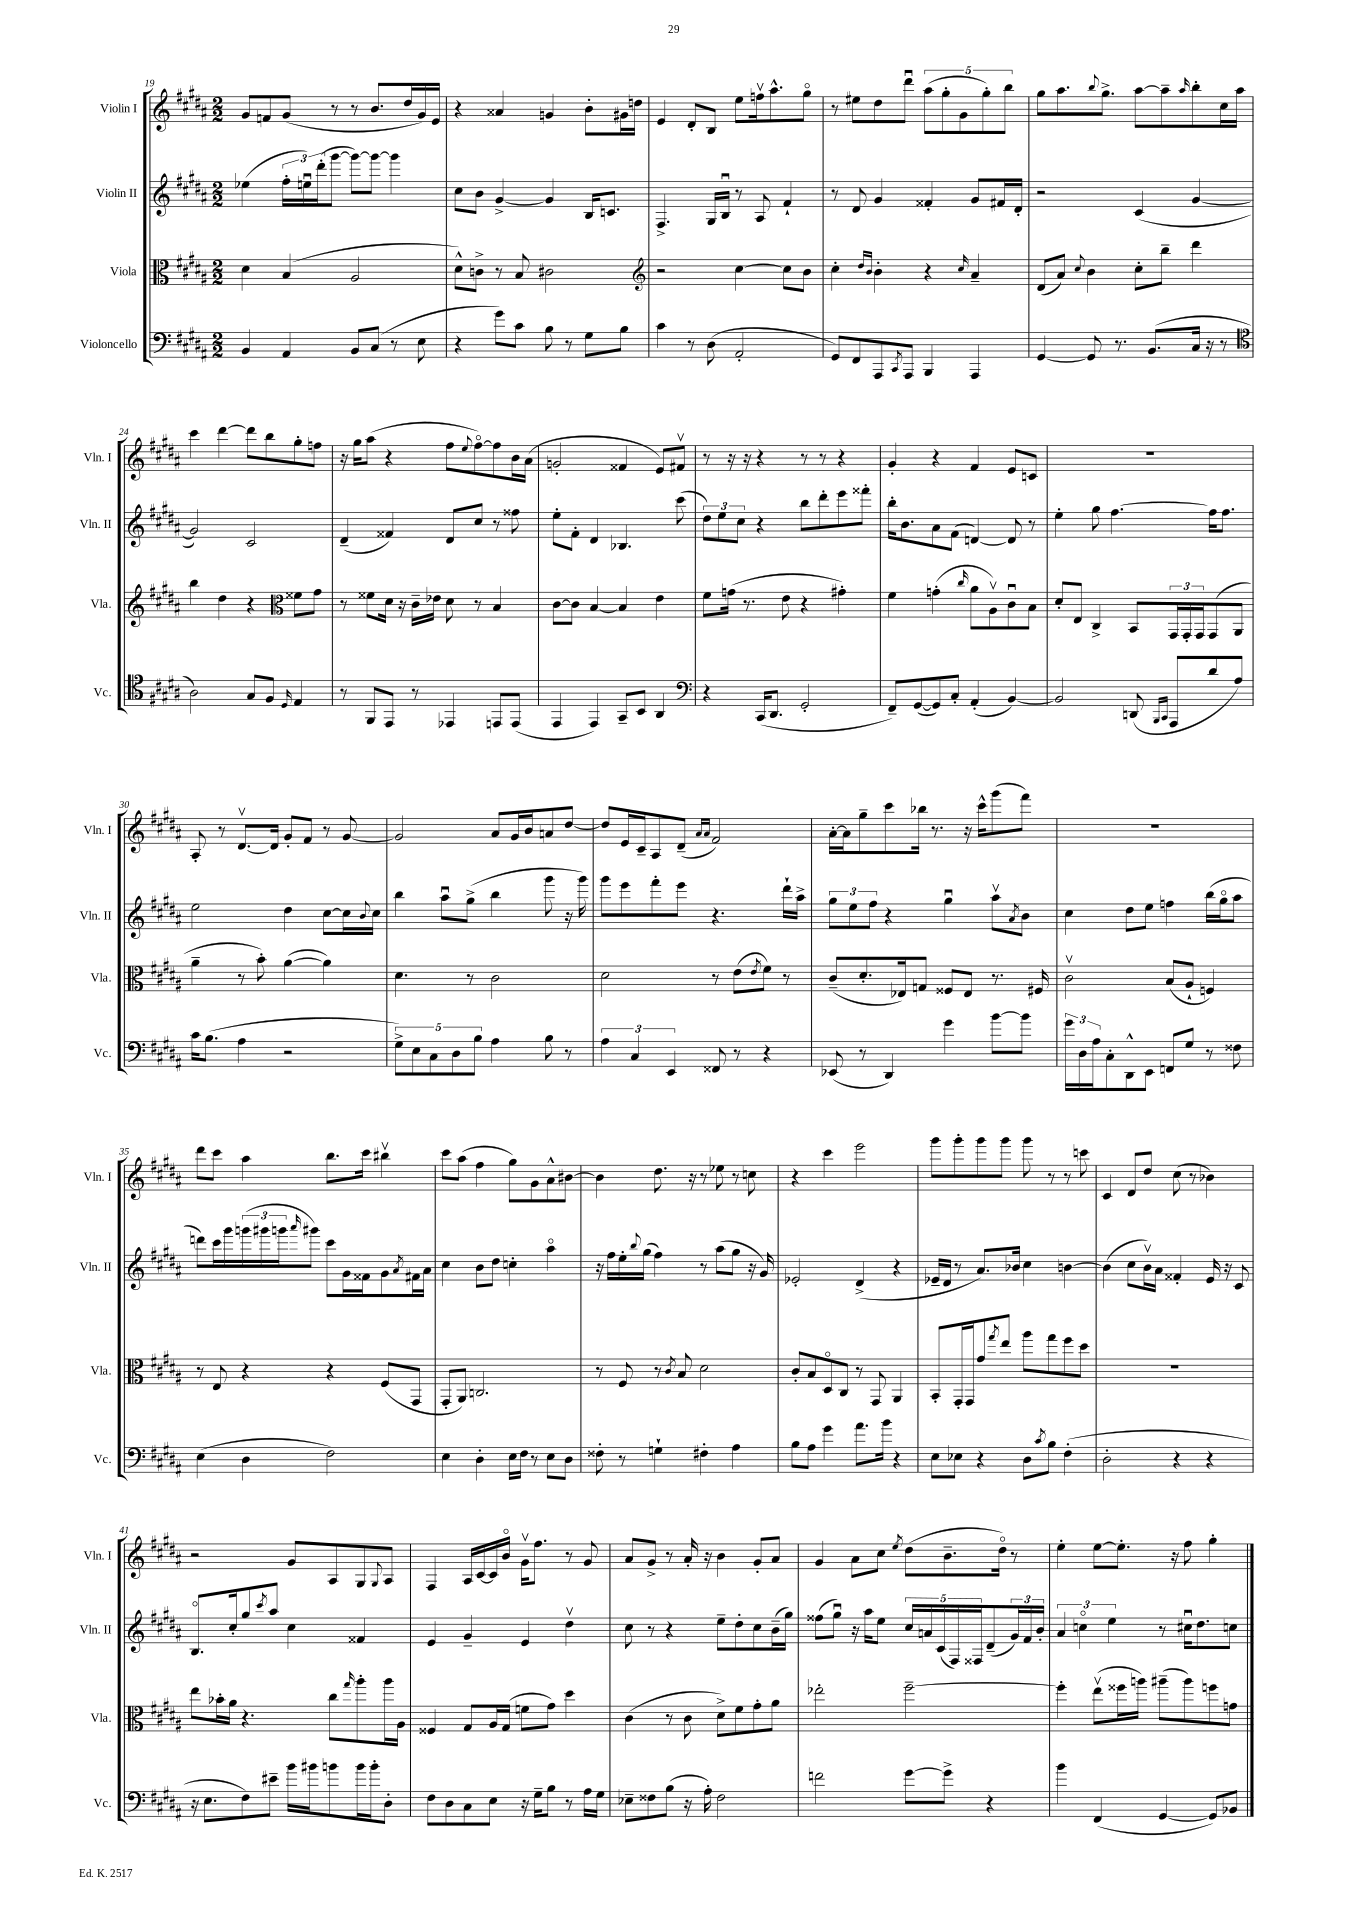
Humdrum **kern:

**kern	**kern	**kern	**kern
*staff4	*staff3	*staff2	*staff1
*clefF4	*clefC3	*clefG2	*clefG2
*k[f#c#g#d#a#]	*k[f#c#g#d#a#]	*k[f#c#g#d#a#]	*k[f#c#g#d#a#]
*M2/2	*M2/2	*M2/2	*M2/2
4BB/	4d#\	(4ee-\	8g#/L
.	.	.	8f/
4AA#/	(4B/	24ff#'\LL	(8g#/J
.	.	24eeu\)	.
.	.	(24ddd#'\J	.
.	.	[8ggg#\J	8r
8BB/L	2A#/	8ggg#\_L)	8r
(8C#/J	.	8ggg#\_J	8.b/L
8r	.	4ggg#\]	.
.	.	.	16dd#/L
8E\	.	.	16g#/)
.	.	.	16e/JJ
=	=	=	=
4r	8d#^^\L)	8cc#\L	4r
.	8c^\J	8b\J	.
8g#\L)	8r	[4g#^/	4a##/
8c#\J	8B/	.	.
8B\	2c#\	4g#/]	4g/
8r	.	.	.
8G#\L	.	16B/LK	8b'\L
.	.	8.c/J	.
8B\J	.	.	16g#\L
.	.	.	16dd\JJ
=	=	=	=
*	*clefG2	*	*
4c#\	2r	4.F#^/	4e/
8r	.	.	8d#'/L
(8D#\	.	16G#/LL	8B/J
.	.	16Bu/JJ	.
2AA#'/	[4cc#\	8r	8ee\L
.	.	8A#/	16ffv\k
.	.	.	8.aa#^^\
.	8cc#\]L	4f#`/	.
.	8b\J	.	8gg#o\J
=	=	=	=
8GG#/L)	4cc#'\	8r	8r
8FF#/	.	8d#/	8ee#\L
.	16qqdd#/LL	.	.
.	16qqb/JJ	.	.
8AAA#/	4b'\	4g#/	8dd#\
8qCC#/	.	.	.
8AAA#/J	.	.	8ddd#u\J
4BBB/	4r	4f##'/	(10aa#\L
.	.	.	10gg#'\
.	.	.	10g#\
.	16qqcc#/	.	.
4AAA#/	4a#~/	8g#/L	.
.	.	.	10gg#'\)
.	.	16f#/L	.
.	.	.	10bb\J
.	.	16d#'/JJ	.
=	=	=	=
[4GG#/	(8d#/L	2r	8gg#\L
.	8a#/J)	.	8.aa#\
.	8qqcc#/	.	.
8GG#/]	4b\	.	.
.	.	.	8qqbb/
.	.	.	8.gg#^\J
8.r	.	.	.
.	8cc#'\L	(4c#/	[8aa#\L
(8.BB/L	.	.	.
.	8bb~\J	.	8aa#~\]
.	.	.	16qqaa#/
16C#/Jk	4ddd#\	[4g#/	8bb'\
16r	.	.	.
8r	.	.	16cc#\L
.	.	.	16aa#\JJ
=	=	=	=
*clefC4	*	*	*
2A#\)	4bb\	2g#/])	4ccc#\
.	4dd#\	.	[4ddd#\
8G#/L	4r	2c#/	8ddd#\]L
8F#/J	.	.	8bb\
*	*clefC3	*	*
16qqD#/	.	.	.
4E/	8f##\L	.	8gg#'\
.	8g#\J	.	8ff\J
=	=	=	=
8r	8r	(4d#~/	16r
.	.	.	16gg#\LK
8FF#/L	8f##\L	.	(8aa#\J
8EE/J	16d#\Jk	4f##/)	4r
.	16r	.	.
8r	16c#~\LL	.	.
.	16e-\JJ	.	.
4EE-/	8d#\	8d#/L	8ff#\L
.	.	.	8qqee/
.	8r	8cc#/J	[8ff#o\)
8EE/L	4B/	8r	8ff#\]
(8EE/J	.	8ff##\	16b\L
.	.	.	(16a#\JJ
=	=	=	=
4EE/	[8c#\L	8ee'\L	2g'/
.	8c#\]J	8f#'\J	.
4EE/)	[4B/	4d#/	.
8GG#~/L	4B/]	4.B-/	4f##/
8BB/J	.	.	.
4AA#/	4e\	.	8e/L)
.	.	(8ccc#\	8f#v/J
=	=	=	=
*clefF4	*	*	*
4r	8f#\L	12dd#\L)	8r
.	.	12ee\	.
.	(16g\Jk	.	16r
.	.	12cc#\J	.
.	8.r	.	16r
(16CC#/LK	.	4r	4r
8.DD#/J	.	.	.
.	8e\	.	.
2GG#'/	4r	8bb\L	8r
.	.	8ddd#'\	8r
.	4g#'\)	8eee\	4r
.	.	8fff##'\J	.
=	=	=	=
8FF#~/L)	4f#\	16bb'\LK	4g#'/
.	.	8.b\	.
([8GG#/	.	.	.
8GG#/])	(4g'\	8a#\	4r
8C#'/J	.	(8f#\J	.
.	16qqcc#/	.	.
(4AA#'/	8a#\L	[4d/)	4f#/
.	8A#v\)	.	.
[4BB/)	8c#u\	8d/]	8e/L
.	8B\J	8r	8c/J
=	=	=	=
2BB/]	8d#'/L	4ee'\	1r
.	8E/J	.	.
.	4C#^/	8gg#\	.
.	.	[4.ff#\	.
(8DD/	8BB/L	.	.
16qqBBB/LL	.	.	.
16qqCC#/JJ	.	.	.
8AAA#/L	24GG#/L	.	.
.	24GG#'/	.	.
.	24GG#/J	.	.
8d#/	(8GG#/	16ff#\]LK	.
.	.	8.ff#\J	.
8A#/J)	8AA#/J	.	.
=	=	=	=
16c#\LK	4a#~\	2ee\	8A#'/
(8.B\J	.	.	.
.	.	.	8r
4A#\	8r	.	[8.d#v/L
.	8b'\)	.	.
.	.	.	16d#/]Jk
2r	([4a#\	4dd#\	8g#'/L
.	.	.	8f#/J
.	4a#\])	[8cc#\L	8r
.	.	16cc#\]L	[8g#/
.	.	8qqb/	.
.	.	16cc#\JJ	.
=	=	=	=
10G#^\L)	4.d#\	4bb\	2g#/]
10E\	.	.	.
10C#\	.	.	.
.	.	8aa#u\L	.
10D#\	.	.	.
.	8r	(8gg#^\J	.
10B\J	.	.	.
4A#\	2c#\	4bb\	8a#/L
.	.	.	16g#/L
.	.	.	16b/J
8B\	.	8ggg#\	8a/
8r	.	16r	[8dd#/J
.	.	16ggg#\)	.
=	=	=	=
6A#\	2d#\	8ggg#\L	8dd#/]L
.	.	8eee\	16e/L
6C#/	.	.	.
.	.	.	16c#~/J
.	.	8fff#'\	8A#/
6EE/	.	.	.
.	.	8eee\J	(8d#~/J
.	.	.	16qqa#/LL
.	.	.	16qqa#/JJ
8FF##/	8r	4.r	2f#/)
8r	(8e\L	.	.
.	8qe/	.	.
4r	8f#\J)	.	.
.	8r	16ddd#`\LL	.
.	.	16aa#^\JJ	.
=	=	=	=
(8EE-/	(8c#~/L	12gg#\L	[16a#'\LL
.	.	.	16a#\]J
.	.	12ee\	.
8r	8.d#'/	.	8gg#~\
.	.	12ff#\J	.
4DD#/)	.	4r	8ccc#\
.	16E-/k)	.	.
.	8G/J	.	16bb-\Jk
.	.	.	8.r
4g#\	8F##/L	4gg#u\	.
.	8E-/J	.	16r
.	.	.	16ccc#^^\LK
[8b\L	8.r	8aa#v\L	(8ggg#\
.	.	8qa#/	.
8b\]J	.	8b\J	8fff#\J)
.	16F#/	.	.
=	=	=	=
24g#\LL	2c#v\	4cc#\	1r
24D#\	.	.	.
24A#\J	.	.	.
8C#'\	.	.	.
8DD#^^\	.	8dd#\L	.
8EE\J	.	8ee\J	.
8FF/L	(8B/L	4ff\	.
8G#/J	8A#`/J	.	.
8r	4F/)	(16bb\LL	.
.	.	16gg#o\J	.
8F##\	.	8aa#\J	.
=	=	=	=
(4E\	8r	8ddd\L)	8ddd#\L
.	8E/	16ccc#\L	8ccc#\J
.	.	16ggg#\	.
4D#\	4r	(24ggg\	4aa#\
.	.	24ggg#\	.
.	.	24ggg\J	.
.	.	16qqaaa#/	.
.	.	8ggg#\J)	.
2F#\)	4r	8ccc#\L	8.bb\L
.	.	16g#\L	.
.	.	16f##\J	16ccc#\Jk
.	(8F#/L	8g#\	4bb#v\
.	.	8qa#/	.
.	8GG#/J	16f#\L	.
.	.	16a#\JJ	.
=	=	=	=
4E\	8GG#'/L	4cc#\	8ccc#\L
.	8AA#/J)	.	(8aa#\J
4D#'\	2.C/	8b\L	4ff#\
.	.	8dd#\J	.
16E\LL	.	4cc'\	8gg#\L)
16F#\JJ	.	.	.
8r	.	.	8g#\
8E\L	.	4aa#o\	8a#^^\
8D#\J	.	.	[8b#\J
=	=	=	=
8F##'\	8r	16r	4b#\]
.	.	16ff#\LL	.
8r	8F#/	16ee'\	.
.	.	8qqbb/	.
.	.	(16gg#\JJ	.
4G`\	8r	4ff#\)	8.dd#\
.	8qc#/	.	.
.	8B/	.	.
.	.	.	16r
4F#'\	2d#\	8r	8r
.	.	(8aa#\L	8ee-\
4A#\	.	8gg#\J	8r
.	.	16r	8cc\
.	.	16g#/)	.
=	=	=	=
8B\L	8c#'/L	2e-'/	4r
8A#\J	8B/	.	.
4g#\	8D#o/	.	4ccc#\
.	8C#/J	.	.
8.a#\L	8r	(4d#^/	2eee\
.	8GG#/	.	.
16b\Jk	.	.	.
4r	4AA#/	4r	.
=	=	=	=
8E\L	8BB'/L	16e-~/LL	8ggg#\L
.	.	16d#/JJ	.
8E-\J	16GG#'/L	8r	8ggg#'\
.	16GG#/J	.	.
4r	8g#/	8.a#/L)	8ggg#\
.	8qgg#/	.	.
.	8ee/J	.	8ggg#\J
.	.	16b-/Jk	.
8D#\L	8aa#\L	4cc#\	8ggg#\
8qc#/	.	.	.
8B\J	8gg#\	.	8r
(4F#'\	8ff#\	[4b\	8r
.	8dd#\J	.	8ccc\
=	=	=	=
2D#'\	1r	(4b\]	4c#/
.	.	8cc#\L	8d#/L
.	.	16bv\L)	8dd#/J
.	.	16a#\JJ	.
4r	.	4f##'/	(8cc#\
.	.	.	8r
4r	.	16e/	4b-\)
.	.	16r	.
.	.	8c#/	.
=	=	=	=
16r	8ee\L	8.Bo/L	2r
8.E\L	.	.	.
.	16b-'\L	.	.
.	16a#\JJ	16cc#'/k	.
8F#\)	4.r	8gg#/	.
.	.	8qccc#/	.
8e#~\J	.	8aa#/J	.
16b\LL	.	4cc#\	8g#/L
16b#\J	.	.	.
8b\	8cc#\L	.	8A#/
.	16qqgg#/	.	.
16b\L	8aa#'\	4f##/	8G#/
16b'\J	.	.	.
.	.	.	8qqG#/
8D#'\J	16aa#\L	.	8A#/J
.	16A#\JJ	.	.
=	=	=	=
8F#\L	4F##/	4e/	4F#/
8D#\	.	.	.
8C#\	8G#/L	4g#~/	16A#/LL
.	.	.	[16c#/
8E\J	16A#/L	.	16c#/]
.	(16G#/JJ	.	16bo/JJ
16r	8f\L	4e/	16g#v\LK
16G#~\LK	.	.	8.ff#\J
8B\J	8g#\J)	.	.
8r	4dd#\	4dd#v\	8r
16A#\LL	.	.	8g#/
16G#\JJ	.	.	.
=	=	=	=
8E-~\L	(4c#\	8cc#\	8a#/L
8F##\	.	8r	8g#^/J
(8B\J	8r	4r	8r
16r	8c#\	.	16a#'/
16A#'\)	.	.	16r
2F##\	8d#^\L)	8ee~\L	4b\
.	8f#\	8dd#'\	.
.	8g#'\	8cc#\	8g#'/L
.	8a#\J	(16b~\L	8a#/J
.	.	16gg#\JJ)	.
=	=	=	=
2f\	2ee-'\	(8ff##\L	4g#/
.	.	8gg#u\J)	.
.	.	16r	8a#\L
.	.	16aa#\LK	.
.	.	8ee\J	8cc#\J
.	.	.	8qee/
[8g#\L	[2ff#~\	20cc#/LL	(8dd#\L
.	.	20a/	.
.	.	(20c#/	.
8g#^\]J	.	.	8.b~\
.	.	20F#/)	.
.	.	20F##/J	.
4r	.	(8d#~/	.
.	.	.	16dd#o\Jk)
.	.	24g#/L)	8r
.	.	24f#/	.
.	.	24b'/JJ	.
=	=	=	=
4b\	4ff#'\]	6a#/	4ee'\
.	.	6cco\	.
(4FF#/	(8eev\L	.	[8ee\L
.	.	6ee\	.
.	16ff##\L	.	8.ee'\]J
.	16aa\JJ)	.	.
[4GG#/	(8aa#~\L	8r	.
.	.	.	16r
.	8aa#\)	16cc#u\LK	8ff#\
.	.	8.dd#\	.
8GG#/]L)	8ff\	.	4gg#'\
8BB-/J	8g\J	8cc\J	.
==	==	==	==
*-	*-	*-	*-
